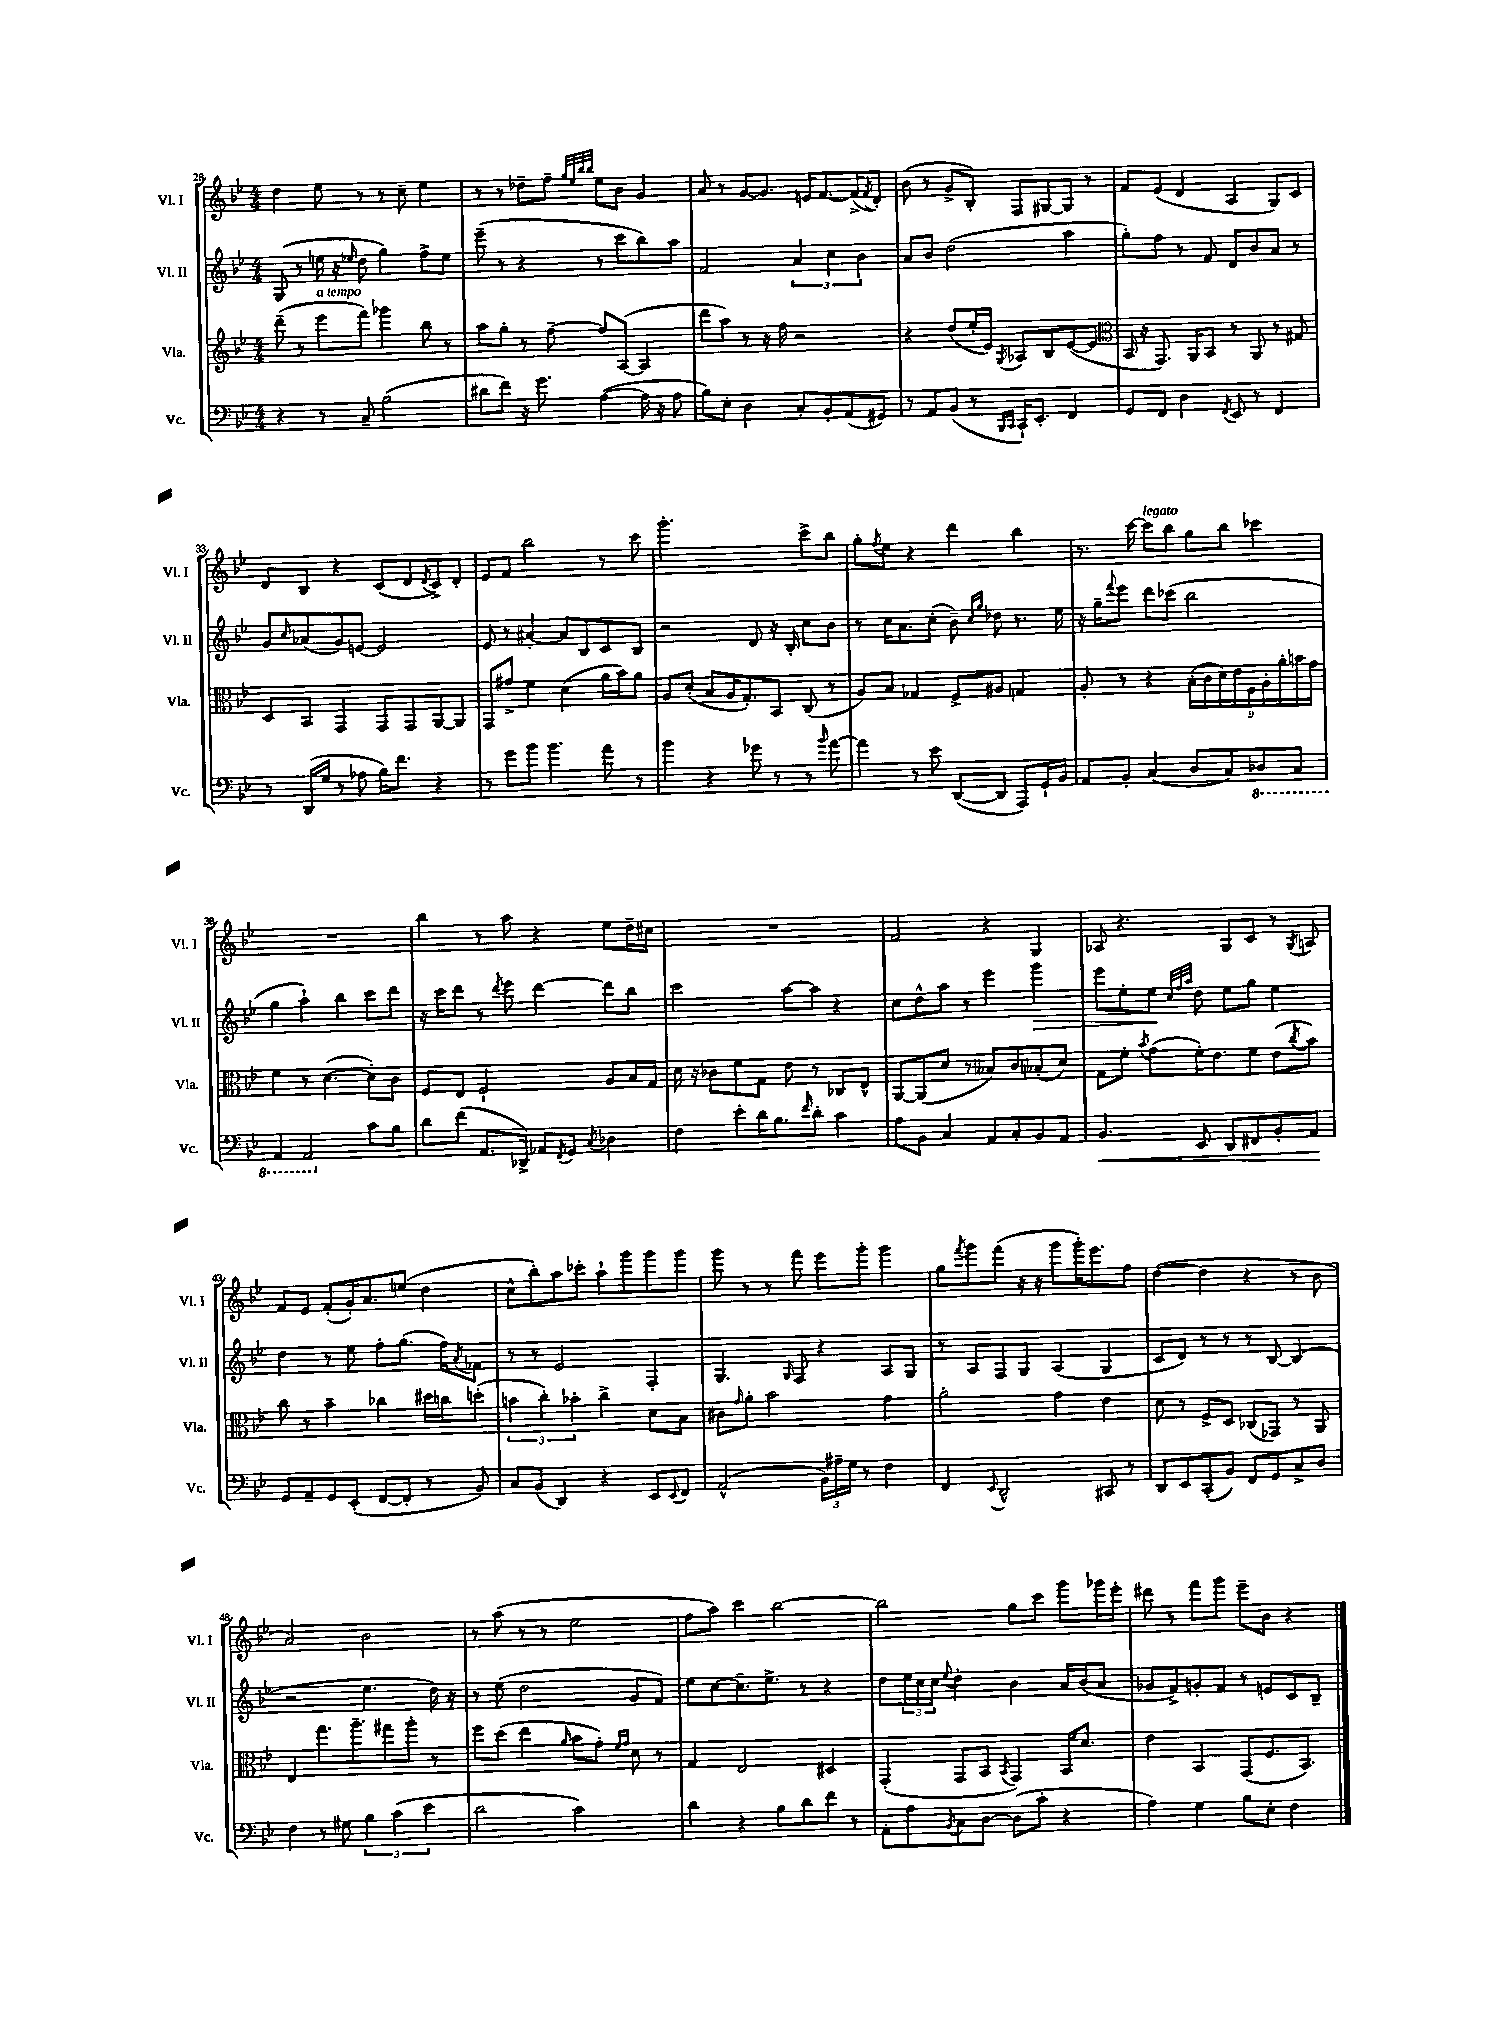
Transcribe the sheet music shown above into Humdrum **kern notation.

**kern	**kern	**kern	**kern
*staff4	*staff3	*staff2	*staff1
*clefF4	*clefG2	*clefG2	*clefG2
*k[b-e-]	*k[b-e-]	*k[b-e-]	*k[b-e-]
*M4/4	*M4/4	*M4/4	*M4/4
4r	(8ddd~	(8G	4dd
.	8r	8r	.
8r	8eee-	16ee	8ee-
.	.	16r	.
.	.	16qqee-	.
8C~	8fff)	8dd	8r
(2B-	4ggg-	4gg)	8r
.	.	.	8cc~
.	8bb-	8ff^	4ee-
.	8r	8ee-	.
=	=	=	=
8d#	8aa	(8eee-~	8r
8f)	8gg'	8r	8r
16r	8r	4r	8dd-~
8.g	.	.	.
.	[8ff~	.	8ff~
.	.	.	32qqgg
.	.	.	32qqee-
.	.	.	32qqbb-
.	.	.	32qqbb-
([4A	8ff]	8r	8ee-
.	([8A	8ccc	8b-
16A]	4A]	8bb-)	4g
16r	.	.	.
8A	.	8aa	.
=	=	=	=
8B-)	8ddd	2f	8a
8E-'	8aa)	.	8r
4D	8r	.	[8g
.	16r	.	8.g]
.	16ff	.	.
8C'	2r	6a	.
.	.	.	16e
8BB-'	.	.	[8.f
.	.	6cc	.
(8AA	.	.	.
.	.	.	(16f^]
.	.	6b-	.
.	.	.	8qf
8GG#)	.	.	8d')
=	=	=	=
8r	4r	8a	(8b-
8AA	.	8b-	8r
(8BB-	(8dd	(2dd	8g^
8r	16ee-'	.	8B-')
.	16e-)	.	.
16qqBBB-	.	.	.
16qqCC	8qG	.	.
16CC`)	8A-	.	8F
8.EE-'	.	.	.
.	8B-	.	[8G#
4FF	([8e-	4aa	8G#]
.	8e-]	.	8r
=	=	=	=
*	*clefC3	*	*
8GG	16BB-	8gg')	8f
.	16r	.	.
8FF	8.GG)	8ff	(8e-
4D	.	8r	4d
.	16AA	.	.
.	8BB-	8f	.
8qFF	.	.	.
8EE-	8r	8d	4A
8r	8AA	8b-	.
4FF	8r	8a	8G)
.	8G#	8r	8c
=	=	=	=
8r	8D	8g	8d
.	.	16qqcc	.
(16DD	8BB-	(8a-	8B-
16G	.	.	.
8r	4GG	8g)	4r
8A-	.	[8e	.
16B-)	8GG	2e]	(8c
8.f	.	.	.
.	8GG	.	8d
.	.	.	8qd
4r	[8AA	.	8c^)
.	8AA]	.	8d'
=	=	=	=
8r	8GG	8e-	8e-
8g	8g#^	8r	8f
8b-	4f	[4a#'	2bb-
4.b-	.	.	.
.	(4d	8a#]	.
.	.	8B-	.
8a	16a	8c	8r
.	16b-)	.	.
8r	8a	8B-	8ccc
=	=	=	=
4b-	8A	2r	2.ggg'
.	(8d'	.	.
4r	8B-	.	.
.	16A	.	.
.	8.G')	.	.
8g-	.	8d	.
8r	8BB-	16r	.
.	.	16B-'	.
8r	(8C	8cc	8ccc^
16qqb-	.	.	.
[8a	8r	8b-	8bb-
=	=	=	=
4a]	8A)	8r	8gg'
.	.	.	8qff
.	8B-	16cc	8ee-
.	.	8.a	.
8r	4G-	.	4r
8e-	.	(8cc'	.
([8DD	8F^	8b-~)	4ddd
.	.	16qqcc	.
.	.	16qqgg	.
8DD]	8A#	8dd-	.
8AAA)	4G	8.r	4bb-
16GG`	.	.	.
16BB-	.	16ee-	.
=	=	=	=
8AA	8A'	16r	8.r
.	.	16gg~	.
.	.	8qqfff	.
8BB-'	8r	8eee-	.
.	.	.	[16ccc
(4C	4r	8ddd	8ccc]
.	.	(8ccc-	8bb-
8D	(18B-'	2bb-	8gg
.	18c	.	.
.	18d)	.	.
8C)	.	.	8bb-
.	18e-	.	.
.	18F	.	.
8DD-	.	.	4ccc-
.	18A'	.	.
.	18a'	.	.
8CC	.	.	.
.	18b	.	.
.	18g	.	.
=	=	=	=
4AAA	4f	4gg	1r
2AAA	8r	4aa`)	.
.	([4.d	.	.
.	.	4bb-	.
8c	8d'])	8ccc	.
8B-	8c	8ddd	.
=	=	=	=
8d	8F	16r	4bb-
.	.	16ccc	.
(8f	8E-	8ddd	.
8.AA	2F`	8r	8r
.	.	8qddd	.
.	.	8eee-	8aa
16DD-^)	.	.	.
8AA-	.	[4ddd	4r
8qFF	.	.	.
8GG	.	.	.
8qC	.	.	.
4D-	8A	8ddd]	8ee-
.	16B-	8bb-	16dd~
.	16G	.	16cc#
=	=	=	=
4F	16d	2ccc	1r
.	16r	.	.
.	8c-	.	.
8e-'	8f	.	.
16d	8G	.	.
8.B-	.	.	.
.	8e-	[8aa	.
16qqf	.	.	.
8d'	8r	8aa]	.
4c	8C-	4r	.
.	8E-^^	.	.
=	=	=	=
8A	[8AA	8cc	2f
8BB-	(8AA]	8dd^^	.
4C	8d	8aa	.
.	8r	8r	.
8AA	8B--)	4eee-	4r
8C'	8c	.	.
8BB-	(8B-'	4ggg	4G
8AA	8d)	.	.
=	=	=	=
4.BB-	8G	8eee-	8A-
.	8f'	8ee-'	4.r
.	8qb-	.	.
.	(8g	8ee-	.
.	.	32qqcc	.
.	.	32qqff	.
.	.	32qqaa	.
8EE-	16f')	8dd	.
.	8.e-	.	.
8DD	.	8ee-	8G
8FF#	8f	8gg	8c
8BB-'	(8e-	4ee-	8r
.	8qcc	.	8qG
8AA	8b-)	.	8A
=	=	=	=
8GG	8cc	4dd	8f
8AA~	8r	.	8e-
8GG	4b-~	8r	(8f'
(8EE-'	.	8ee-	16g')
.	.	.	8.a
[8FF	4cc-	8ff'	.
8FF']	.	(8.gg	(8ee
8r	16dd#	.	4dd
.	16cc	16ff)	.
.	.	8qa	.
8BB-)	(8dd'	8f-	.
=	=	=	=
8C	6b	8r	8cc^^
(8BB-	.	8r	8bb-')
.	6cc')	.	.
4DD)	.	2e-	8aa
.	6b-'	.	.
.	.	.	8ccc-'
4r	4cc^	.	8aa`
.	.	.	8ggg
8EE-	8d	4F'	8ggg
8qqEE-	.	.	.
8FF	8B-	.	8ggg
=	=	=	=
(2AA^^	8c#	4.G	8ggg
.	16qqg	.	.
.	8a'	.	8r
.	2b-	.	8r
.	.	16qqG	.
.	.	8F	8fff
24BB-)	.	4r	8eee-
24A#~	.	.	.
24G	.	.	.
8r	.	.	8ggg'
4F	4g	8A	4ggg
.	.	8G	.
=	=	=	=
4FF	2a'	8r	8gg
.	.	.	8qfff
.	.	8A	8ggg
8qqEE-	.	.	.
2DD^^	.	8F	(8fff
.	.	8G	16r
.	.	.	16r
.	4g	(4A	8ggg
.	.	.	16ggg')
.	.	.	8.eee-
8CC#	4e-	4G	.
8r	.	.	8ff
=	=	=	=
8DD	8d	8c	([4dd
8EE-	8r	8d)	.
(8CC'	8F^	8r	4dd]
8BB-)	8D	8r	.
8FF	(8C-	8r	4r
8GG	8GG-)	[8B-	.
8C^	8r	(4B-]	8r
8D	8AA	.	8b-
=	=	=	=
4F	4E-	2r	2a)
8r	8.gg	.	.
8G#	.	.	.
.	8.aa~	.	.
6B-	.	4.ee-	2b-
.	8gg#	.	.
(6c	.	.	.
.	8aa'	.	.
6e-	.	.	.
.	8r	16dd)	.
.	.	16r	.
=	=	=	=
2d	8ff	8r	8r
.	(8dd	(8ee-	(8aa
.	4ee-	2dd	8r
.	.	.	8r
.	16qqa	.	.
2c)	8b-	.	2ee-
.	8g')	.	.
.	16qqf	.	.
.	16qqg	.	.
.	8d	8g	.
.	8r	8f)	.
=	=	=	=
4d	4G	8ee-	8ff
.	.	[8cc	8aa)
4r	2E-	8.cc~]	4ccc
.	.	8.ee-^	.
8B-	.	.	[2bb-
8d	.	8r	.
8f	4D#	4r	.
8r	.	.	.
=	=	=	=
8AA'	(4GG'	8dd	2bb-]
8A	.	24ee-	.
.	.	24cc	.
.	.	24cc	.
8qBB-	.	8qqee-	.
8C	8GG	4dd'	.
[8D	8BB-	.	.
.	8qBB-	.	.
(8D]	4GG)	4b-	8gg
8c'	.	.	8ccc
4r	16BB-	16a	8ggg
.	8.d	(16b-	.
.	.	8a	16ggg-
.	.	.	16eee-'
=	=	=	=
4A)	4e-	8g-	8ddd#
.	.	8f^)	8r
4G	4BB-	8g'	8fff
.	.	8f	8ggg
8B-	(8GG	8r	8eee-~
8E-'	8.F	8e	8b-
4F	.	8c	4r
.	8.BB-)	.	.
.	.	8B-~	.
==	==	==	==
*-	*-	*-	*-
